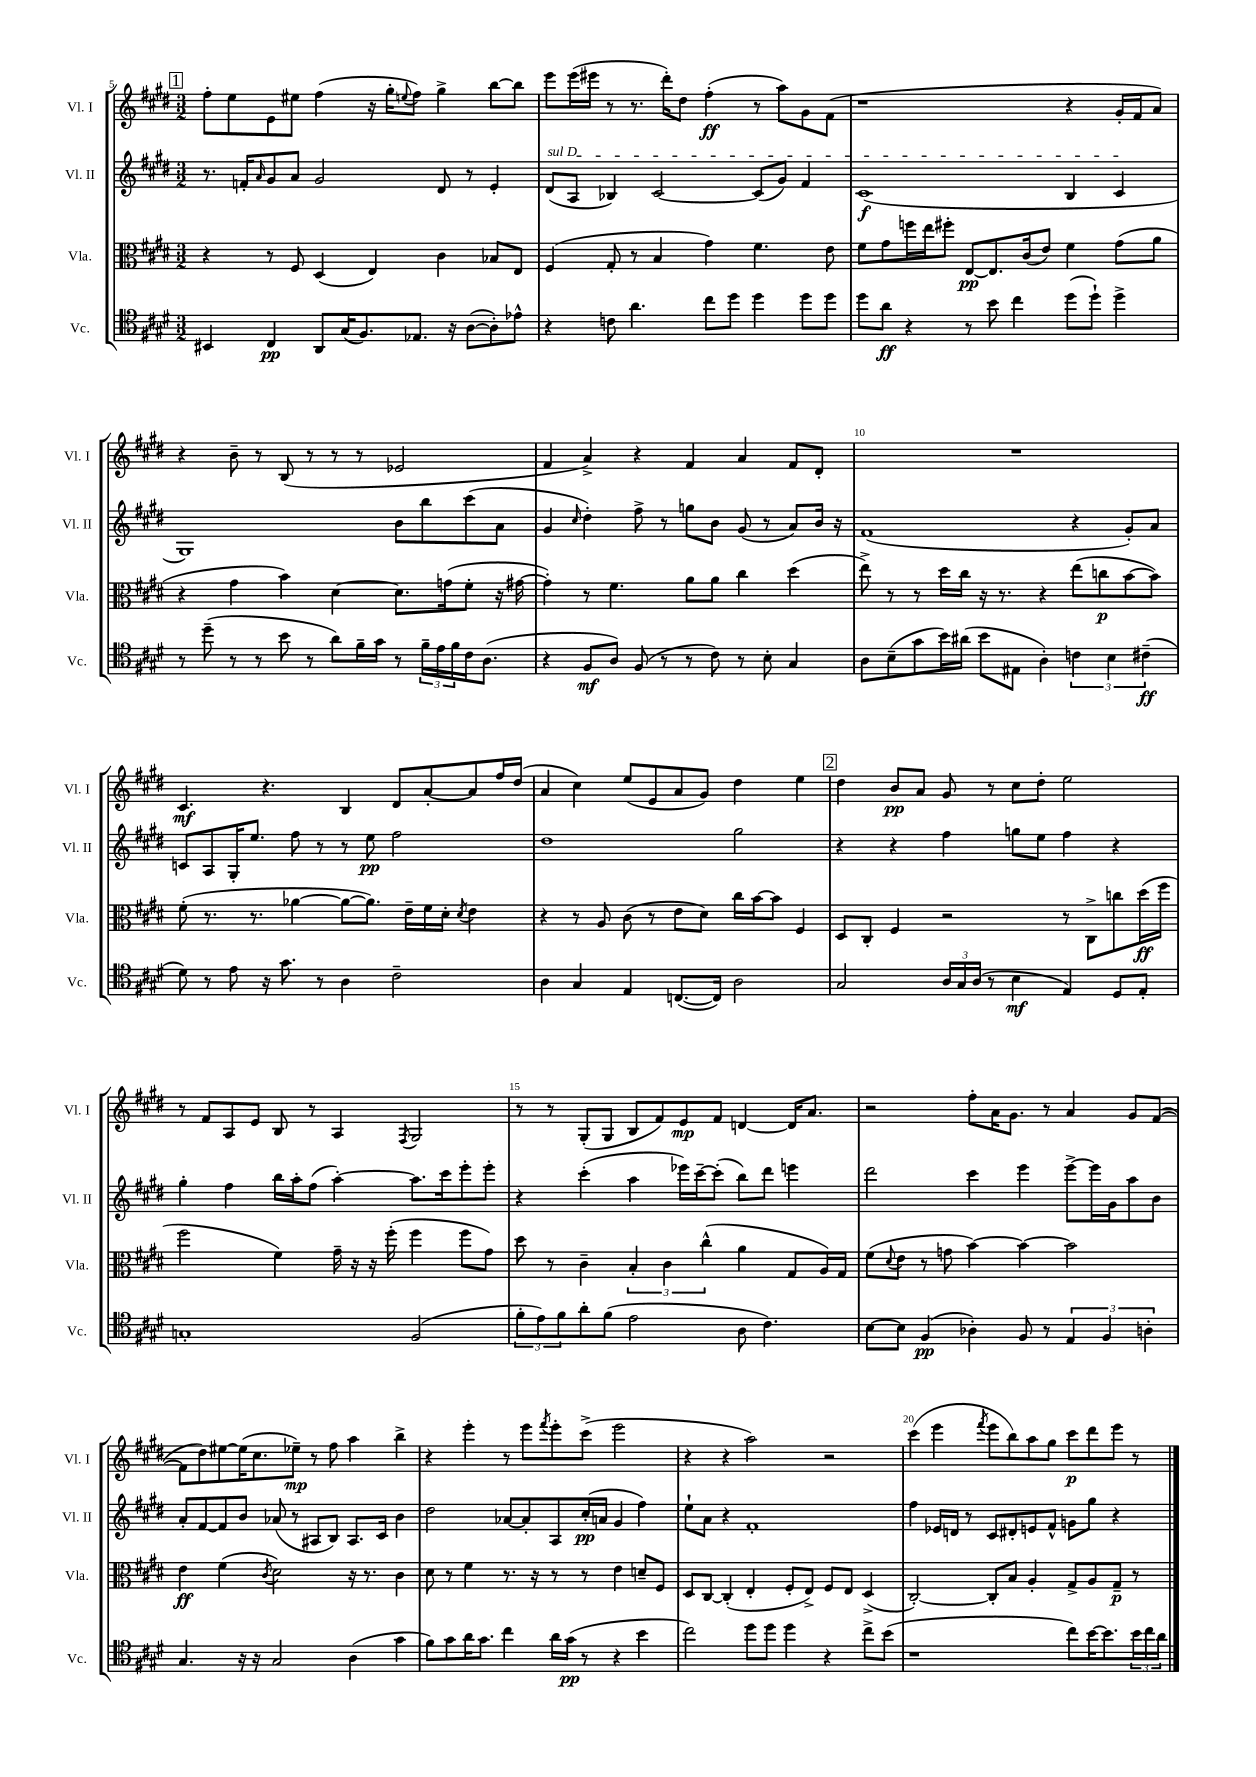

**kern	**dynam	**kern	**dynam	**kern	**dynam	**kern	**dynam
*part4	*part4	*part3	*part3	*part2	*part2	*part1	*part1
*staff4	*staff4	*staff3	*staff3	*staff2	*staff2	*staff1	*staff1
*I"Vc.	*	*I"Vla.	*	*I"Vl. II	*	*I"Vl. I	*
*I'Vc.	*	*I'Vla.	*	*I'Vl. II	*	*I'Vl. I	*
*clefC4	*	*clefC3	*	*clefG2	*	*clefG2	*
*k[f#c#g#d#]	*	*k[f#c#g#d#]	*	*k[f#c#g#d#]	*	*k[f#c#g#d#]	*
*M3/2	*	*M3/2	*	*M3/2	*	*M3/2	*
!!LO:REH:place=s1:t=1
=5	=5	=5	=5	=5	=5	=5	=5
4BB#X/	.	4r	.	8.r	.	8ff#'\L	.
.	.	.	.	.	.	8ee\	.
.	.	.	.	16fn'/KL	.	.	.
.	.	.	.	16qqa/	.	.	.
4C#/	pp	8r	.	8g#/	.	8e\	.
.	.	8F#/	.	8a/J	.	8ee#X\J	.
8AA/L	.	(4D#/	.	2g#/	.	(4ff#\	.
(16G#/K	.	.	.	.	.	.	.
8.F#/)	.	.	.	.	.	.	.
.	.	4E/)	.	.	.	16r	.
.	.	.	.	.	.	16gg#'\KL	.
.	.	.	.	.	.	8qqeen/	.
8.E-X/J	.	.	.	.	.	8ff#\J)	.
.	.	4c#\	.	8d#/	.	4gg#^\	.
16r	.	.	.	.	.	.	.
([8A\L	.	.	.	8r	.	.	.
8A'\])	.	8B-X/L	.	4e'/	.	[8bb\L	.
8e-X^^\J	.	8E/J	.	.	.	8bb\J]	.
=6	=6	=6	=6	=6	=6	=6	=6
!	!	!	!	!LO:TX:a:i:t=sul D	!	!	!
4r	.	(4F#/	.	(8d#/L	.	8eee\L	.
.	.	.	.	8A/J	.	(16eee\L	.
.	.	.	.	.	.	16eee#X\JJ	.
8cn\	.	8G#'/	.	4B-X/)	.	8r	.
4.a\	.	8r	.	.	.	8.r	.
.	.	4B/	.	[2c#/	.	.	.
.	.	.	.	.	.	16ddd#'\KL)	.
.	.	.	.	.	.	8dd#\J	.
8cc#\L	.	4g#\)	.	.	.	(4ff#'\	ff
8dd#\J	.	.	.	.	.	.	.
4dd#\	.	4.f#\	.	(8c#/L]	.	8r	.
.	.	.	.	8g#/J)	.	8aa\L)	.
8dd#\L	.	.	.	4f#/	.	8g#\	.
8dd#\J	.	8e\	.	.	.	(8f#\J	.
=7	=7	=7	=7	=7	=7	=7	=7
8dd#\L	.	8f#\L	.	(1c#	f	1r	.
8a\J	ff	8g#\	.	.	.	.	.
4r	.	16ffn\L	.	.	.	.	.
.	.	16ee\J	.	.	.	.	.
.	.	8ff#X'\J	.	.	.	.	.
8r	.	[8E/L	pp	.	.	.	.
8b\	.	8.E/]	.	.	.	.	.
4cc#\	.	.	.	.	.	.	.
.	.	(16c#/k	.	.	.	.	.
.	.	8e/J)	.	.	.	.	.
(8dd#\L	.	4f#\	.	4B/	.	4r	.
8dd#`\J)	.	.	.	.	.	.	.
4dd#^\	.	(8g#\L	.	4c#/	.	16g#'/LL	.
.	.	.	.	.	.	16f#/J	.
.	.	8a\J	.	.	.	8a/J)	.
!!LO:LB:g=z
=8	=8	=8	=8	=8	=8	=8	=8
8r	.	4r	.	1G#)	.	4r	.
(8dd#~\	.	.	.	.	.	.	.
8r	.	4g#\	.	.	.	8b~\	.
8r	.	.	.	.	.	8r	.
8b\	.	4b\)	.	.	.	(8B/	.
8r	.	.	.	.	.	8r	.
8a\L)	.	[4d#\	.	.	.	8r	.
16f#~\L	.	.	.	.	.	8r	.
16g#\JJ	.	.	.	.	.	.	.
8r	.	8.d#\L]	.	8b\L	.	2e-X/	.
24f#~\LL	.	.	.	8bb\	.	.	.
24e\	.	.	.	.	.	.	.
.	.	(16gn\k	.	.	.	.	.
24f#\	.	.	.	.	.	.	.
16c#\J	.	8f#'\J	.	(8ccc#\	.	.	.
(8.A\J	.	.	.	.	.	.	.
.	.	16r	.	8a\J	.	.	.
.	.	[16g#X\	.	.	.	.	.
=9	=9	=9	=9	=9	=9	=9	=9
4r	.	4g#'\])	.	4g#/	.	4f#/	.
.	.	.	.	16qqcc#/	.	.	.
8F#/L	mf	8r	.	4dd#'\)	.	4a^/)	.
8A/J)	.	4.f#\	.	.	.	.	.
(8F#/	.	.	.	8ff#^\	.	4r	.
8r	.	.	.	8r	.	.	.
8r	.	8a\L	.	8ggn\L	.	4f#/	.
8c#\)	.	8a\J	.	8b\J	.	.	.
8r	.	4cc#\	.	(8g#/	.	4a/	.
8B'\	.	.	.	8r	.	.	.
4G#/	.	(4dd#\	.	8a/L)	.	8f#/L	.
.	.	.	.	16b/Jk	.	8d#'/J	.
.	.	.	.	16r	.	.	.
=10	=10	=10	=10	=10	=10	=10	=10
8A\L	.	8ee^\)	.	(1f#	.	1.r	.
(8B~\	.	8r	.	.	.	.	.
8g#\	.	8r	.	.	.	.	.
16b\L)	.	16dd#\LL	.	.	.	.	.
(16a#X\JJ	.	16cc#\JJ	.	.	.	.	.
8b\L	.	16r	.	.	.	.	.
.	.	8.r	.	.	.	.	.
8E#X\J	.	.	.	.	.	.	.
4A'\)	.	4r	.	.	.	.	.
6cn\	.	(8ee\L	.	4r	.	.	.
.	.	8ccn\	p	.	.	.	.
6B\	.	.	.	.	.	.	.
.	.	[8b\	.	8g#'/L)	.	.	.
(6c#X~\	ff	.	.	.	.	.	.
.	.	8b\J])	.	8a/J	.	.	.
!!LO:LB:g=z
=11	=11	=11	=11	=11	=11	=11	=11
8d#\)	.	(8f#'\	.	8cn/L	.	4.c#/	mf
8r	.	8.r	.	8A/	.	.	.
8e\	.	.	.	16G#'/K	.	.	.
.	.	8.r	.	8.ee/J	.	.	.
16r	.	.	.	.	.	4.r	.
8.g#\	.	.	.	.	.	.	.
.	.	[4a-X\	.	8ff#\	.	.	.
8r	.	.	.	8r	.	.	.
4A\	.	8a-\L_	.	8r	.	4B/	.
.	.	8.a-\J])	.	8ee\	pp	.	.
2c#~\	.	.	.	2ff#\	.	8d#/L	.
.	.	16e~\LL	.	.	.	.	.
.	.	16f#\	.	.	.	[8a'/	.
.	.	16d#'\JJ	.	.	.	.	.
.	.	8qd#/	.	.	.	.	.
.	.	4e\	.	.	.	8a/]	.
.	.	.	.	.	.	16ff#/L	.
.	.	.	.	.	.	(16dd#/JJ	.
=12	=12	=12	=12	=12	=12	=12	=12
4A\	.	4r	.	1dd#	.	4a/	.
4G#/	.	8r	.	.	.	4cc#\)	.
.	.	8A/	.	.	.	.	.
4E/	.	(8c#\	.	.	.	(8ee/L	.
.	.	8r	.	.	.	8e/	.
([8.Cn/L	.	8e\L	.	.	.	8a/	.
.	.	8d#\J)	.	.	.	8g#/J)	.
16C/Jk])	.	.	.	.	.	.	.
2A\	.	16cc#\LL	.	2gg#\	.	4dd#\	.
.	.	[16b\J	.	.	.	.	.
.	.	8b\J]	.	.	.	.	.
.	.	4F#/	.	.	.	4ee\	.
!!LO:REH:place=s1:t=2
=13	=13	=13	=13	=13	=13	=13	=13
2G#/	.	8D#/L	.	4r	.	4dd#\	.
.	.	8C#'/J	.	.	.	.	.
.	.	4F#/	.	4r	.	8b/L	pp
.	.	.	.	.	.	8a/J	.
24A/LL	.	2r	.	4ff#\	.	8g#/	.
24G#/	.	.	.	.	.	.	.
(24A/JJ	.	.	.	.	.	.	.
8r	.	.	.	.	.	8r	.
4B\	mf	.	.	8ggn\L	.	8cc#\L	.
.	.	.	.	8ee\J	.	8dd#'\J	.
4E/)	.	8r	.	4ff#\	.	2ee\	.
.	.	8C#^\L	.	.	.	.	.
8D#/L	.	8ccn\	.	4r	.	.	.
8E'/J	.	(16dd#\L	ff	.	.	.	.
.	.	16ff#\JJ	.	.	.	.	.
!!LO:LB:g=z
=14	=14	=14	=14	=14	=14	=14	=14
1Gn'	.	2ff#\	.	4gg#'\	.	8r	.
.	.	.	.	.	.	8f#/L	.
.	.	.	.	4ff#\	.	8A/	.
.	.	.	.	.	.	8e/J	.
.	.	4f#\)	.	16bb\LL	.	8B/	.
.	.	.	.	16aa'\J	.	.	.
.	.	.	.	(8ff#\J	.	8r	.
.	.	16g#~\	.	[4aa'\)	.	4A/	.
.	.	16r	.	.	.	.	.
.	.	16r	.	.	.	.	.
.	.	(16ff#'\	.	.	.	.	.
.	.	.	.	.	.	8qF#/	.
(2F#/	.	4ff#\	.	8.aa\L]	.	2G#/	.
.	.	.	.	16ccc#\k	.	.	.
.	.	8ff#\L	.	8eee'\	.	.	.
.	.	8g#\J)	.	8eee'\J	.	.	.
=15	=15	=15	=15	=15	=15	=15	=15
12f#'\L	.	8dd#\	.	4r	.	8r	.
12e\)	.	.	.	.	.	.	.
.	.	8r	.	.	.	8r	.
12f#\	.	.	.	.	.	.	.
8a'\	.	4c#~\	.	(4ccc#'\	.	(8G#'/L	.
(8f#\J	.	.	.	.	.	8G#/J	.
2e\	.	6B'/	.	4aa\	.	8B/L	.
.	.	.	.	.	.	8f#/)	.
.	.	6c#\	.	.	.	.	.
.	.	.	.	16eee-X\LL)	.	8e/	mp
.	.	.	.	[16ccc#~\J	.	.	.
.	.	(6cc#^^\	.	.	.	.	.
.	.	.	.	(8ccc#'\J]	.	8f#/J	.
8A\	.	4a\	.	8bb\L)	.	[4dn/	.
4.c#\)	.	.	.	8ddd#\J	.	.	.
.	.	8G#/L	.	4eeen\	.	16d/KL]	.
.	.	.	.	.	.	8.a/J	.
.	.	16A/L)	.	.	.	.	.
.	.	16G#/JJ	.	.	.	.	.
=16	=16	=16	=16	=16	=16	=16	=16
[8B\L	.	(8f#\L	.	2ddd#\	.	2r	.
.	.	8qqd#/	.	.	.	.	.
8B\J]	.	8e\J	.	.	.	.	.
(4F#/	pp	8r	.	.	.	.	.
.	.	8gn\	.	.	.	.	.
4A-X'\)	.	[4b\)	.	4ccc#\	.	8ff#'\L	.
.	.	.	.	.	.	16a\K	.
.	.	.	.	.	.	8.g#\J	.
8F#/	.	4b\_	.	4eee\	.	.	.
8r	.	.	.	.	.	8r	.
6E/	.	2b\]	.	[8eee^\L	.	4a/	.
.	.	.	.	16eee\L]	.	.	.
6F#/	.	.	.	.	.	.	.
.	.	.	.	16g#\J	.	.	.
.	.	.	.	8aa\	.	8g#/L	.
6An'\	.	.	.	.	.	.	.
.	.	.	.	8b\J	.	([8f#/J	.
!!LO:LB:g=z
=17	=17	=17	=17	=17	=17	=17	=17
4.G#/	.	4e\	ff	8a'/L	.	8f#\L]	.
.	.	.	.	[8f#/	.	8dd#\)	.
.	.	(4f#\	.	8f#/]	.	[8ee#X\	.
16r	.	.	.	8b/J	.	(16ee#\K]	.
16r	.	.	.	.	.	8.cc#\	.
.	.	8qc#/	.	.	.	.	.
2G#/	.	2d#\)	.	(8a-X/	.	.	.
.	.	.	.	8r	.	8ee-X~\J)	mp
.	.	.	.	8A#X/L	.	8r	.
.	.	.	.	8B/J)	.	8ff#\	.
(4A\	.	16r	.	8.A#/L	.	4aa\	.
.	.	8.r	.	.	.	.	.
.	.	.	.	16c#/Jk	.	.	.
4g#\	.	4c#\	.	4b\	.	4bb^\	.
=18	=18	=18	=18	=18	=18	=18	=18
8f#\L)	.	8d#\	.	2dd#\	.	4r	.
8g#\	.	8r	.	.	.	.	.
16a\K	.	4f#\	.	.	.	4eee'\	.
8.g#\J	.	.	.	.	.	.	.
4cc#\	.	8.r	.	[8a-X/L	.	8r	.
.	.	.	.	8a-'/]	.	8eee\L	.
.	.	16r	.	.	.	.	.
.	.	.	.	.	.	8qfff#/	.
16a\LL	.	8r	.	8A/	.	8eee'\	.
(16g#\JJ	pp	.	.	.	.	.	.
8r	.	8r	.	(16cc#'/L	pp	(8ccc#^\J	.
.	.	.	.	16an/JJ	.	.	.
4r	.	4e\	.	4g#/	.	2eee\	.
4b\	.	8dn~/L	.	4ff#\)	.	.	.
.	.	8F#/J	.	.	.	.	.
=19	=19	=19	=19	=19	=19	=19	=19
2cc#\)	.	8D#/L	.	8ee`\L	.	4r	.
.	.	[8C#/J	.	8a\J	.	.	.
.	.	(4C#'/]	.	4r	.	4r	.
8dd#\L	.	4E'/	.	1f#'	.	2aa\)	.
8dd#\J	.	.	.	.	.	.	.
4dd#\	.	8F#'/L	.	.	.	.	.
.	.	8E^/J)	.	.	.	.	.
4r	.	8F#/L	.	.	.	2r	.
.	.	8E/J	.	.	.	.	.
8cc#^\L	.	(4D#^/	.	.	.	.	.
(8b\J	.	.	.	.	.	.	.
=20	=20	=20	=20	=20	=20	=20	=20
1r	.	[2C#'/)	.	4ff#\	.	(4ccc#\	.
.	.	.	.	16e-X/LL	.	4eee\	.
.	.	.	.	16dn/JJ	.	.	.
.	.	.	.	8r	.	.	.
.	.	.	.	.	.	8qfff#/	.
.	.	8C#'/L]	.	8c#/L	.	8eee\L	.
.	.	8B/J	.	8d#X'/	.	8bb\)	.
.	.	4A'/	.	8en/	.	8aa\	.
.	.	.	.	8f#^^/J	.	8gg#\J	.
8cc#\L)	.	8G#^/L	.	8gn\L	.	8ccc#\L	p
[16b\K	.	8A/	.	8gg#\J	.	8ddd#\	.
8.b\]	.	.	.	.	.	.	.
.	.	8G#~/J	p	4r	.	8eee\J	.
24b\L	.	8r	.	.	.	8r	.
24cc#\	.	.	.	.	.	.	.
24a\JJ	.	.	.	.	.	.	.
==	==	==	==	==	==	==	==
*-	*-	*-	*-	*-	*-	*-	*-
